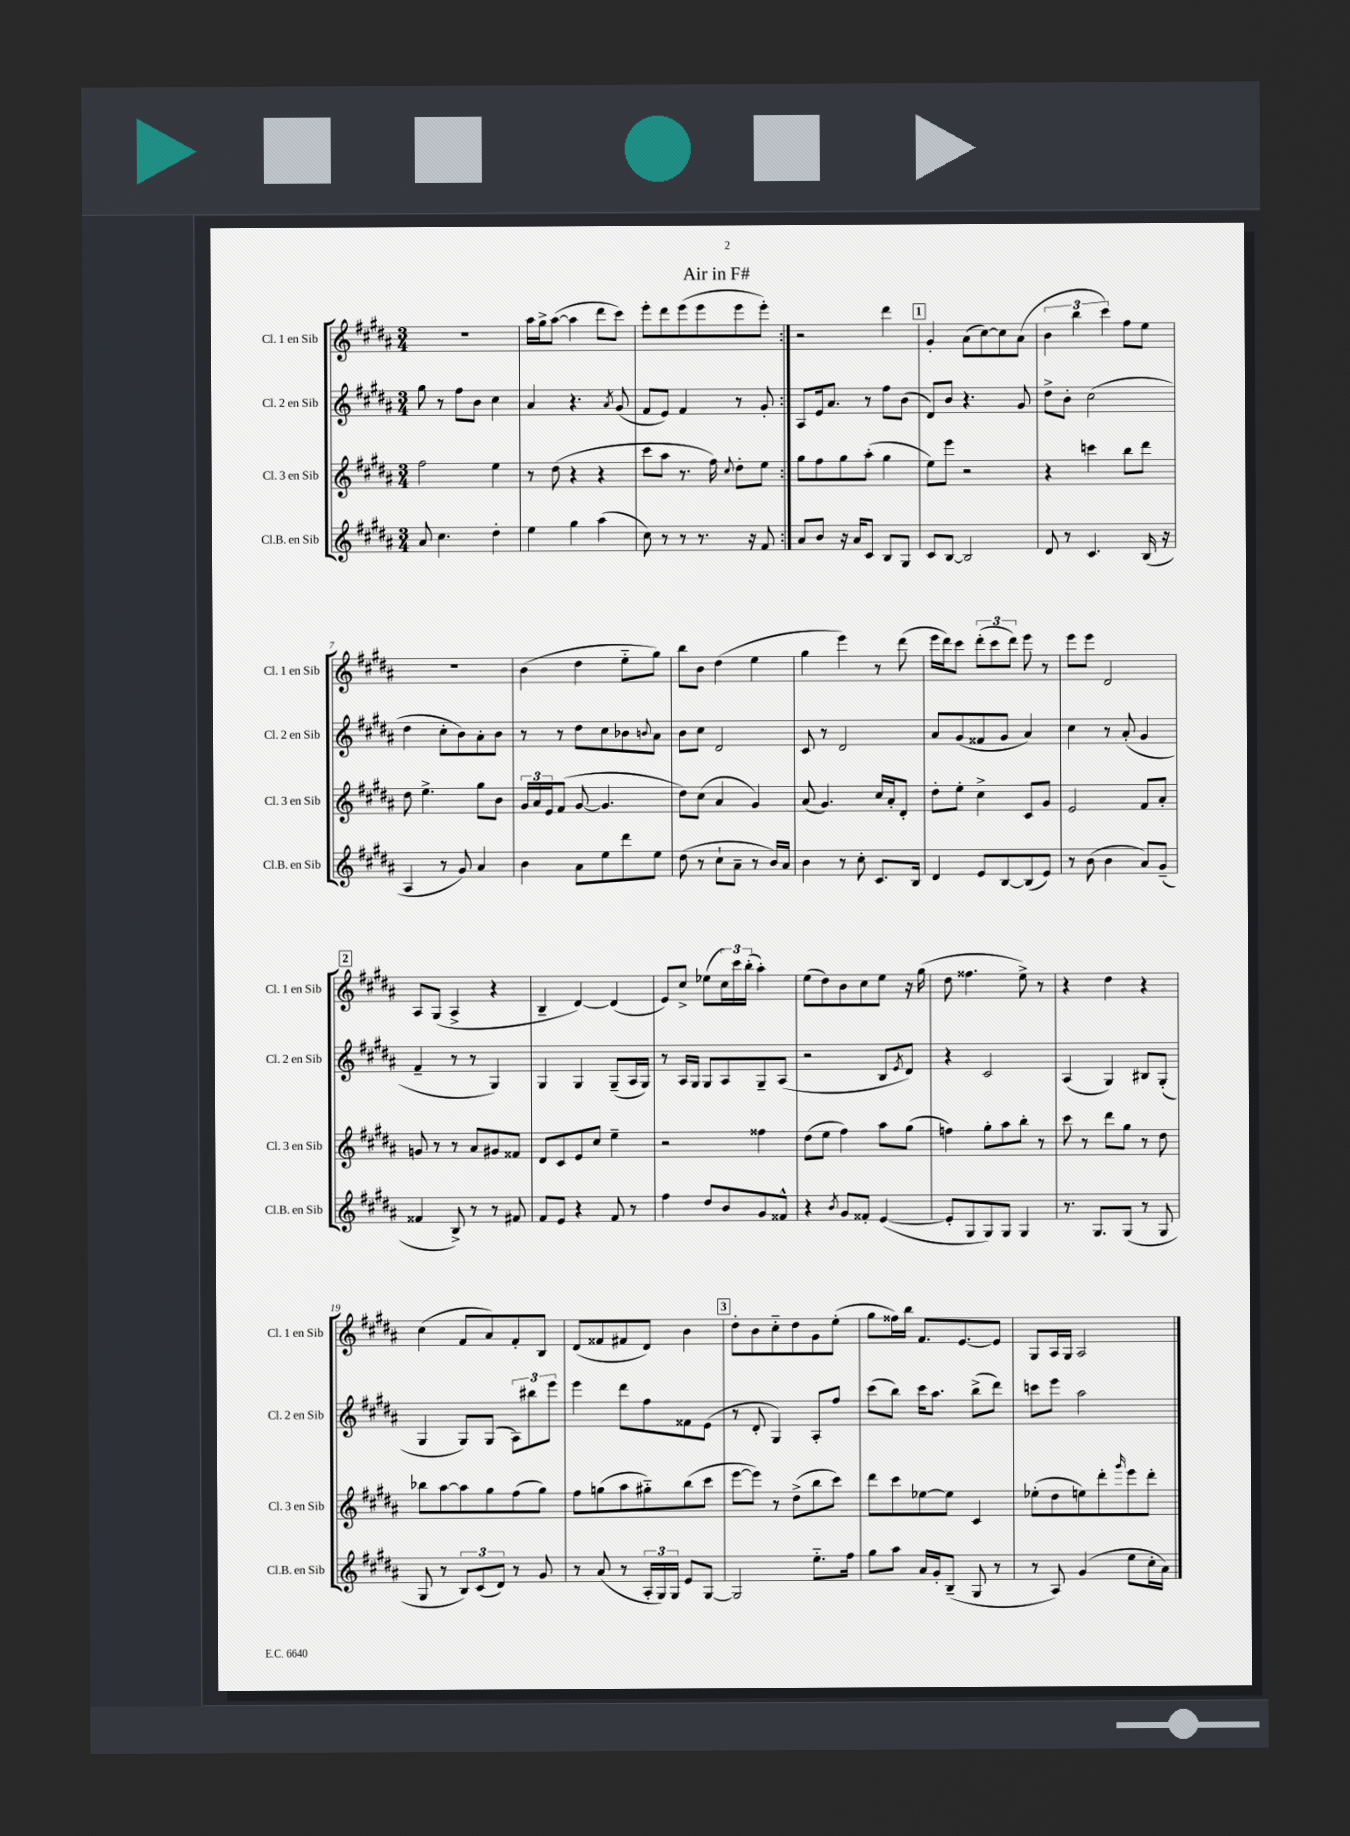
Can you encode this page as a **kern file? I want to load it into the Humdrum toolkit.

**kern	**kern	**kern	**kern
*staff4	*staff3	*staff2	*staff1
*clefG2	*clefG2	*clefG2	*clefG2
*k[f#c#g#d#a#]	*k[f#c#g#d#a#]	*k[f#c#g#d#a#]	*k[f#c#g#d#a#]
*M3/4	*M3/4	*M3/4	*M3/4
8a#	2ff#	8gg#	2.r
4.cc#	.	8r	.
.	.	8ff#	.
.	.	8b	.
4dd#'	4ee	4cc#	.
=	=	=	=
4ee	8r	4a#	16aa#
.	.	.	16gg#^
.	(8dd#	.	([8aa#
4gg#	4r	4.r	4aa#]
(4aa#	4r	.	8ddd#
.	.	8qa#	.
.	.	(8g#	8ccc#)
=	=	=	=
8cc#)	8ccc#	8f#	8eee'
8r	8aa#	8e)	8ddd#
8r	8.r	4f#	(8eee
8.r	.	.	8eee
.	16ff#)	.	.
.	8qqcc#	.	.
.	8dd#'	8r	8eee
16r	.	.	.
8f#	8ee	8g#'	8eee')
=:|!	=:|!	=:|!	=:|!
8a#	8gg#	8A#	2r
8b	8ff#	16e	.
.	.	8.a#	.
16r	8gg#	.	.
16a#	.	.	.
8c#	(8aa#'	8r	.
8B	4gg#	8ff#	4ddd#
8G#	.	(8b	.
=	=	=	=
8c#	8ee)	8d#)	4g#'
[8B	8eee	8b	.
2B]	2r	4.r	(8a#
.	.	.	[8cc#)
.	.	.	8cc#]
.	.	8g#	(8a#
=	=	=	=
8d#	4r	8dd#^	6b
8r	.	8b'	.
.	.	.	6bb
4.c#	4ccc	(2cc#	.
.	.	.	6ccc#)
.	8bb	.	8ff#
(16B	8ddd#	.	8ee
16r	.	.	.
=	=	=	=
4A#	8dd#	4dd#	2.r
.	4.ee^	.	.
8r	.	8cc#'	.
8g#)	.	8b)	.
4a#	8gg#	8a#'	.
.	8b	8b	.
=	=	=	=
4b	24g#	8r	(4b
.	24a#	.	.
.	24e	.	.
.	(8f#	8r	.
8a#	[8g#	8dd#	4dd#
8ee	4.g#]	8cc#	.
8ddd#	.	8b-	8ee'~
.	.	8qqb	.
8ee	.	8a#	8gg#)
=	=	=	=
(8dd#	8dd#)	8b	8bb
8r	(8cc#	8cc#	8b
8cc#`	4a#	2d#	(4dd#
8a#~	.	.	.
8r	4g#)	.	4ee
16b)	.	.	.
16a#	.	.	.
=	=	=	=
4b	(8a#	8c#	4gg#
.	4.g#)	8r	.
8r	.	2d#	4eee)
8cc#'	.	.	.
8.c#	16cc#	.	8r
.	16a#'	.	.
.	8d#'	.	(8ddd#
16B	.	.	.
=	=	=	=
4d#	8dd#'	8a#	16eee
.	.	.	16ddd#)
.	8ee'	(8g#	8ccc#
8e	4cc#^	8f##	(12ddd#'
.	.	.	12ccc#
[8B	.	8g#	.
.	.	.	12ddd#)
(8B]	8c#	4a#)	8eee
8e)	8g#	.	8r
=	=	=	=
8r	2e	4cc#	8eee
(8b	.	.	8eee
4b	.	8r	2d#
.	.	(8a#'	.
8a#)	8f#	4g#	.
(8g#~	8a#'	.	.
=	=	=	=
4f##	8g	4f#~	8A#
.	8r	.	(8G#
8B^)	8r	8r	4A#^
8r	8a#	8r	.
8r	8g#	4G#)	4r
8f#	8f##	.	.
=	=	=	=
8f#	8d#	4G#	4B~
8e	8c#	.	.
4r	8e	4G#	[4d#)
.	8cc#	.	.
8f#	4ee~	(8G#~	(4d#]
8r	.	16A#	.
.	.	16G#)	.
=	=	=	=
4ff#	2r	8r	8e)
.	.	16A#	8cc#^
.	.	16G#	.
8dd#	.	8G#	(8ee-
8b	.	8A#	24cc#)
.	.	.	24ccc#
.	.	.	(24bb'
8g#	4ff##	8G#~	4aa#')
8f##^^	.	(8A#	.
=	=	=	=
4r	(8dd#	2r	(8ee
.	8ee	.	8dd#)
8qb	.	.	.
8g#	4ff#)	.	8b
8f##'	.	.	8cc#
([4e	8aa#	8B	8ee
.	.	8qe	.
.	(8gg#	8d#)	16r
.	.	.	(16gg#
=	=	=	=
8e']	4ff)	4r	8dd#
8G#	.	.	4.ff##
8G#)	8gg#'	2c#	.
8G#	8aa#	.	.
4G#	8bb'	.	8ee^)
.	8r	.	8r
=	=	=	=
8.r	8ccc#	(4A#	4r
.	8r	.	.
8.G#	.	.	.
.	8ddd#	4G#)	4dd#
(8G#	8gg#	.	.
8r	8r	8B#	4r
8G#	8dd#	(8G#'	.
=	=	=	=
8G#	8bb-	4G#	(4cc#
8r	[8aa#	.	.
12B)	8aa#]	8G#)	8f#
(12c#	.	.	.
.	8gg#	(8G#	8a#)
12d#)	.	.	.
8r	(8ff#	12A#)	8f#'
.	.	12bb#	.
8g#	8gg#)	.	8B
.	.	12eee	.
=	=	=	=
8r	8ff#	4eee	(8d#
(8a#	(8gg	.	8f##
8r	8aa#	8ddd#	8f#
24A#'	8gg#'~)	8ff#	8d#)
24G#)	.	.	.
24G#	.	.	.
8e	(8bb	8f##	4b
[8G#	8ccc#	(8e	.
=	=	=	=
2G#]	[8eee	8r	8dd#'
.	8eee])	8d#'	8b
.	8r	4G#)	8cc#'~
.	(8dd#^	.	8dd#
8.ee'~	8bb	8A#'	8g#
.	8ccc#)	8ff#	(8ee'
16ff#	.	.	.
=	=	=	=
8gg#	8ddd#	(8ccc#	8gg#
8aa#	8ccc#	8bb)	16ff##)
.	.	.	16bb
16a#	[8ee-	16ccc#	8.f#
16g#'	.	8.aa#	.
(8B~	8ee-]	.	.
.	.	.	[8.e
8G#	4c#	(8bb^	.
8r	.	8ddd#)	8e]
=	=	=	=
8r	(8ee-'	8ccc	8G#
8A#)	8dd#	8eee	16A#
.	.	.	16G#
(4g#	8ee)	2aa#	2A#
.	8ddd#'	.	.
.	16qqggg#	.	.
8ee	8eee	.	.
16cc#'	8ddd#'	.	.
16a#)	.	.	.
==	==	==	==
*-	*-	*-	*-
